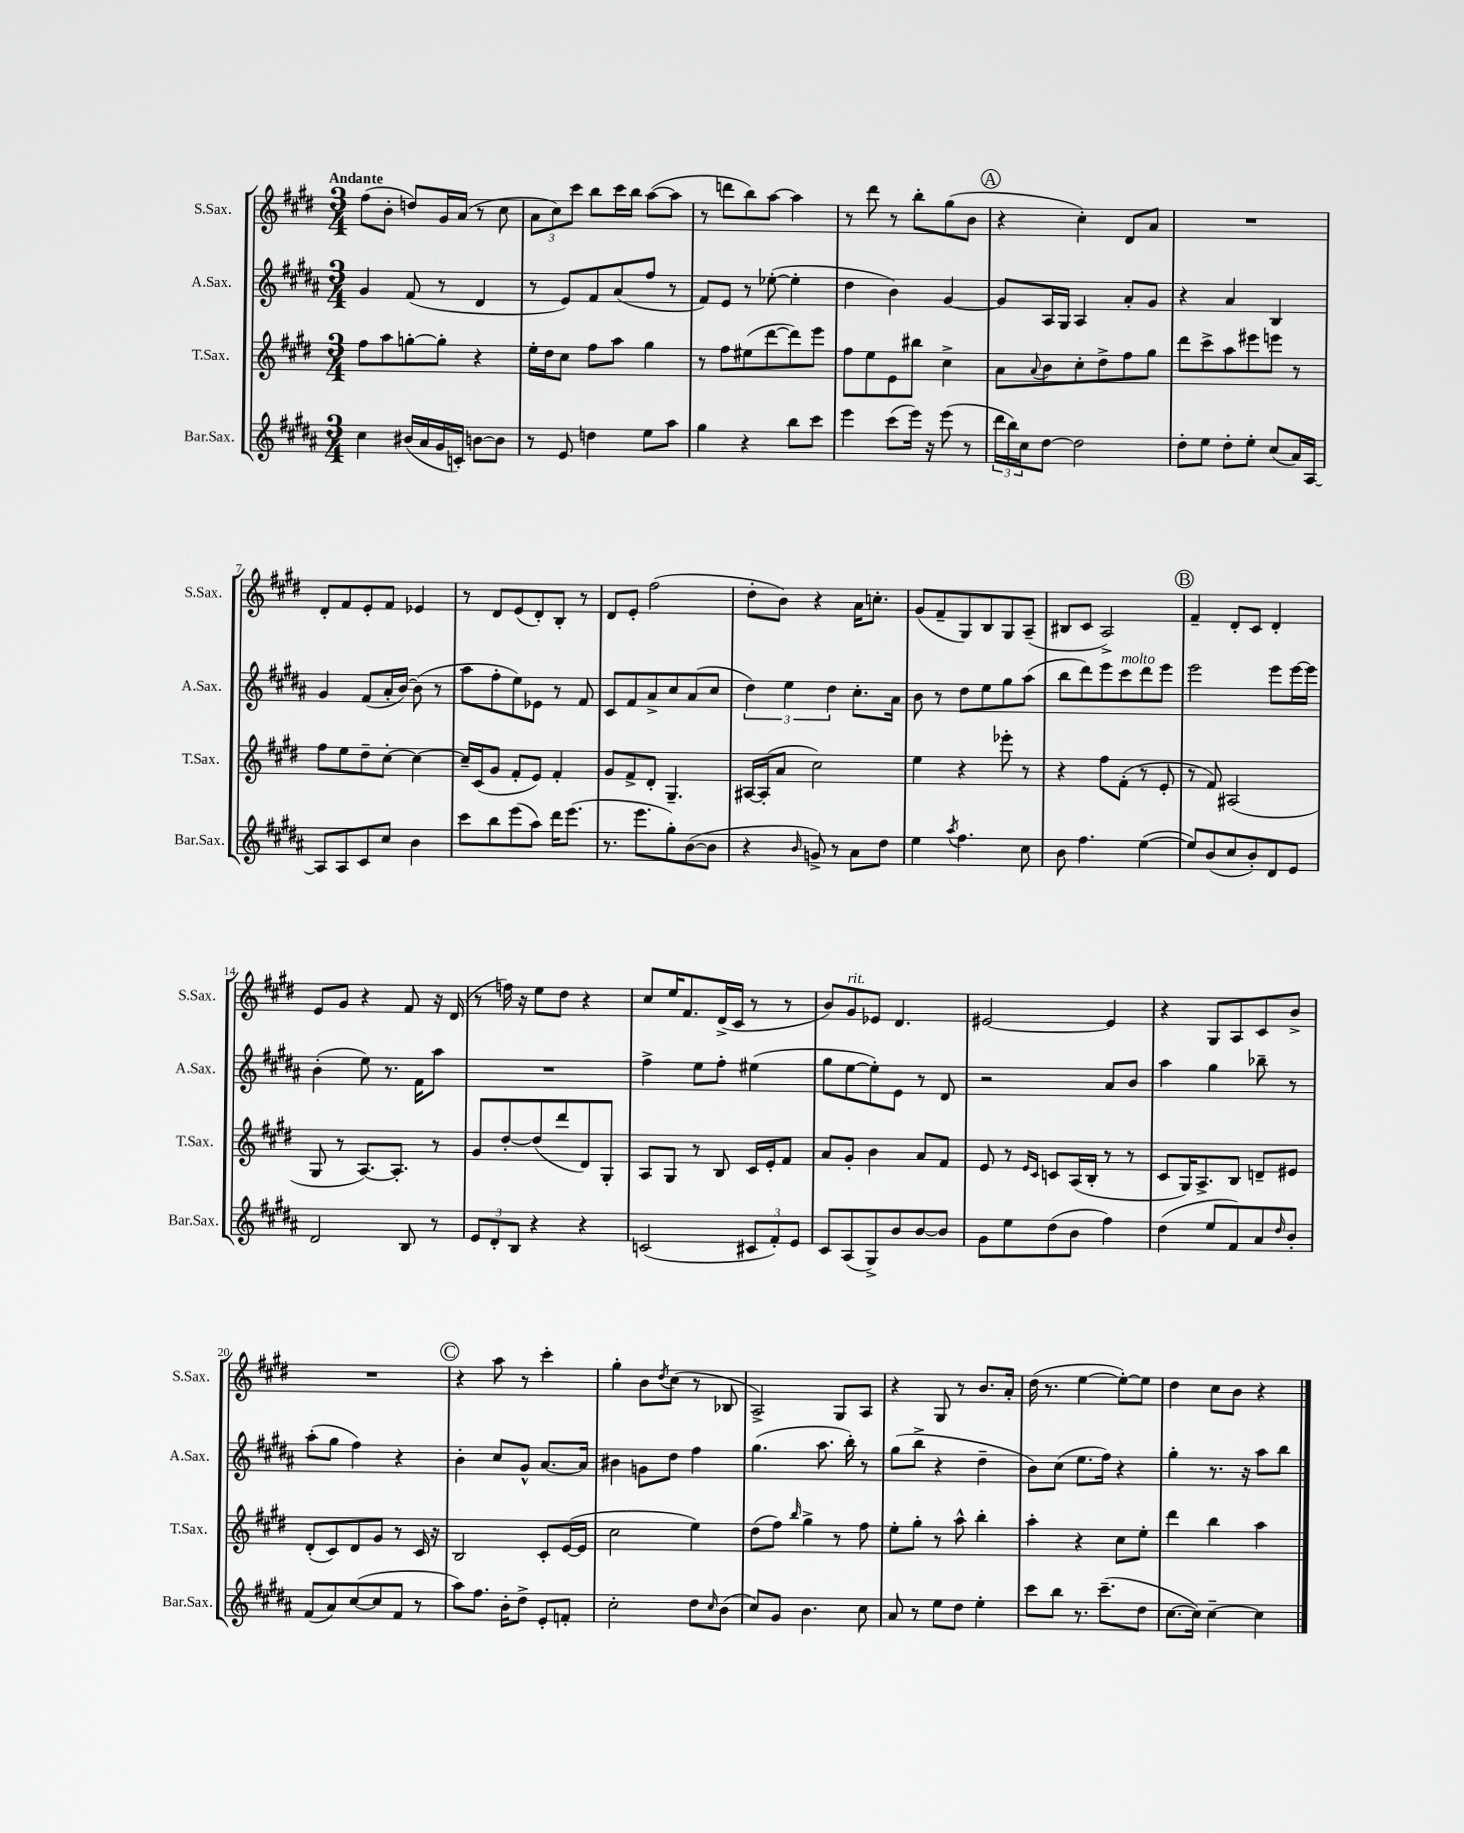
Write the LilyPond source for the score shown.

<<
\new StaffGroup <<
\new Staff = "s0" \with { instrumentName = "S.Sax." shortInstrumentName = "S.Sax." } {
    \clef treble \key e \major \numericTimeSignature \time 3/4 \tempo "Andante"
    fis''8( b'8-. d''8) gis'16 a'16( r8 cis''8 |
    \tuplet 3/2 { a'8 cis''8) cis'''8 } b''8 cis'''16 b''16 a''8~( a''8 |
    r8 d'''8 b''8) a''8~ a''4 |
    r8 dis'''8 r8 b''8-. gis''8( b'8 |
    \mark \markup { \circle "A" } r4 cis''4-.) dis'8 a'8 |
    R2. |
    dis'8-. fis'8 e'8-. fis'8 ees'4 |
    r8 dis'8 e'8( dis'8-.) b8-. r8 |
    dis'8 e'8-. fis''2( |
    dis''8-. b'8) r4 a'16 c''8.-. |
    gis'8( fis'8-- gis8) b8 gis8 a8--( |
    bis8 cis'8 a2->) |
    \mark \markup { \circle "B" } fis'4-- dis'8-. cis'8 dis'4-. |
    e'8 gis'8 r4 fis'8 r16 dis'16( |
    r8 f''16) r16 e''8 dis''8 r4 |
    cis''8 e''16 fis'8. dis'16->( cis'16 r8 r8 |
    b'8) gis'8^\markup { \italic "rit." } ees'8 dis'4. |
    eis'2~ eis'4 |
    r4 gis8 a8 cis'8 b'8-> |
    R2. |
    \mark \markup { \circle "C" } r4 a''8 r8 cis'''4-. |
    gis''4-. b'8 \acciaccatura { dis''8 } cis''8( r8 bes8 |
    a2->) gis8 a8 |
    r4 gis8 r8 b'8. a'16-. |
    dis''16( r8. e''4~ e''8~-.) e''8 |
    dis''4 cis''8 b'8 r4 \bar "|." |
}
\new Staff = "s1" \with { instrumentName = "A.Sax." shortInstrumentName = "A.Sax." } {
    \clef treble \key b \major \numericTimeSignature \time 3/4
    gis'4 fis'8( r8 dis'4 |
    r8 e'8) fis'8 ais'8( fis''8 r8 |
    fis'8) e'8 r8 ees''8~-.( ees''4-. |
    dis''4 b'4) gis'4~ |
    \mark \markup { \circle "A" } gis'8 ais16 gis16 ais4 ais'8-. gis'8 |
    r4 ais'4 b4 |
    gis'4 fis'8( ais'16-. b'16~) b'8( r8 |
    ais''8 fis''8-. e''8) ees'8 r8 fis'8 |
    cis'8 fis'8 ais'8-> cis''8 ais'8( cis''8 |
    \tuplet 3/2 { dis''4) e''4 dis''4 } cis''8.-. ais'16 |
    b'8 r8 dis''8 e''8 gis''8 ais''8( |
    b''8 dis'''8) e'''8 cis'''8^\markup { \italic "molto" } dis'''8 e'''8 |
    \mark \markup { \circle "B" } e'''2 e'''8 e'''16~ e'''16 |
    b'4-.( e''8) r8. fis'16 ais''8 |
    R2. |
    fis''4-> e''8 fis''8-. eis''4( |
    gis''8 e''8~ e''8-.) e'8 r8 dis'8 |
    r2 ais'8 b'8 |
    ais''4 gis''4 bes''8-- r8 |
    ais''8-.( gis''8 fis''4) r4 |
    \mark \markup { \circle "C" } b'4-. cis''8 gis'8-^ ais'8.~ ais'16 |
    bis'4 g'8 dis''8 fis''4 |
    gis''4.( ais''8. b''16-.) r8 |
    gis''8( b''8-> r4 dis''4-- |
    b'8) cis''8( e''8. fis''16) r4 |
    gis''4-. r8. r16 ais''8 b''8 \bar "|." |
}
\new Staff = "s2" \with { instrumentName = "T.Sax." shortInstrumentName = "T.Sax." } {
    \clef treble \key e \major \numericTimeSignature \time 3/4
    fis''8 a''8 g''8~-. g''8-. r4 |
    e''16-. dis''16 cis''8 fis''8 a''8 gis''4 |
    r8 fis''8 eis''8( dis'''8~ dis'''8) e'''8 |
    fis''8 e''8 e'8 bis''8 cis''4-> |
    \mark \markup { \circle "A" } a'8 \appoggiatura { a'8 } b'8 cis''8-. dis''8-> fis''8 gis''8 |
    dis'''8 cis'''8-> a''8 eis'''8 e'''8 r8 |
    fis''8 e''8 dis''8-- cis''8~-. cis''4~ |
    cis''16-- cis'16( gis'8 fis'8-. e'8) fis'4-. |
    gis'8 fis'8-> dis'8-. gis4.-- |
    ais16~ ais16-.( a'8 cis''2) |
    e''4 r4 ees'''8-. r8 |
    r4 fis''8 fis'8-.( r8 e'8-. |
    \mark \markup { \circle "B" } r8 fis'8) ais2( |
    gis8 r8 a8.~) a8.-. r8 |
    gis'8 dis''8~-. dis''8( dis'''8 dis'8) gis8-. |
    a8 gis8 r8 b8 cis'16 e'16-. fis'8 |
    a'8 gis'8-. b'4 a'8 fis'8 |
    e'8 r8 \grace { e'16 cis'16 } c'8 a16( b16-. r8 r8 |
    cis'8 gis16) a8.-> b8 d'8-- eis'8 |
    dis'8-.( cis'8) dis'8 gis'8 r8 cis'16 r16 |
    \mark \markup { \circle "C" } b2 cis'8-. e'16~( e'16 |
    cis''2 e''4) |
    dis''8( fis''8) \grace { b''16 } gis''4-> r8 fis''8 |
    e''8-. gis''8-. r8 a''8-^ b''4-. |
    a''4-. r4 cis''8 e''8-. |
    dis'''4 b''4 a''4 \bar "|." |
}
\new Staff = "s3" \with { instrumentName = "Bar.Sax." shortInstrumentName = "Bar.Sax." } {
    \clef treble \key b \major \numericTimeSignature \time 3/4
    cis''4 bis'16( ais'16 gis'16 c'16-.) b'8~ b'8 |
    r8 e'8 d''4 e''8 ais''8 |
    gis''4 r4 b''8 cis'''8 |
    e'''4 cis'''8( e'''16) r16 e'''8( r8 |
    \mark \markup { \circle "A" } \tuplet 3/2 { dis'''16 b''16) cis''16 } dis''8~ dis''2 |
    dis''8-. e''8 dis''8-. e''8-. cis''8( ais'16) ais16~ |
    ais8 ais8 cis'8 cis''8 b'4 |
    cis'''8 b''8 e'''8( ais''8) dis'''16 e'''8.( |
    r8. e'''8. gis''8-.) b'8~( b'8 |
    r4 \grace { b'16 } g'8->) r8 ais'8 dis''8 |
    e''4 \acciaccatura { ais''8 } fis''4. cis''8 |
    b'8 fis''4. e''4~( |
    \mark \markup { \circle "B" } e''8) b'8( cis''8 b'8-.) dis'8 e'8 |
    dis'2 b8 r8 |
    \tuplet 3/2 { e'8 dis'8-. b8 } r4 r4 |
    c'2( \tuplet 3/2 { cis'8 fis'8-.) e'8 } |
    cis'8 ais8( gis8->) b'8 b'8~ b'8 |
    gis'8 e''8 dis''8( b'8 fis''4) |
    dis''4( e''8 fis'8) ais'8 \grace { dis''16 } b'8-. |
    fis'8( ais'8) cis''8~( cis''8 fis'8 r8 |
    \mark \markup { \circle "C" } ais''8) fis''8. b'16-. dis''8-> e'8-. f'8-. |
    cis''2-. dis''8 \grace { cis''16 } b'8( |
    cis''8) gis'8 b'4. cis''8 |
    ais'8 r8 e''8 dis''8 e''4-. |
    cis'''8 b''8 r8. cis'''8.--( dis''8 |
    cis''8.~ cis''16) cis''4~-- cis''4 \bar "|." |
}
>>
>>
